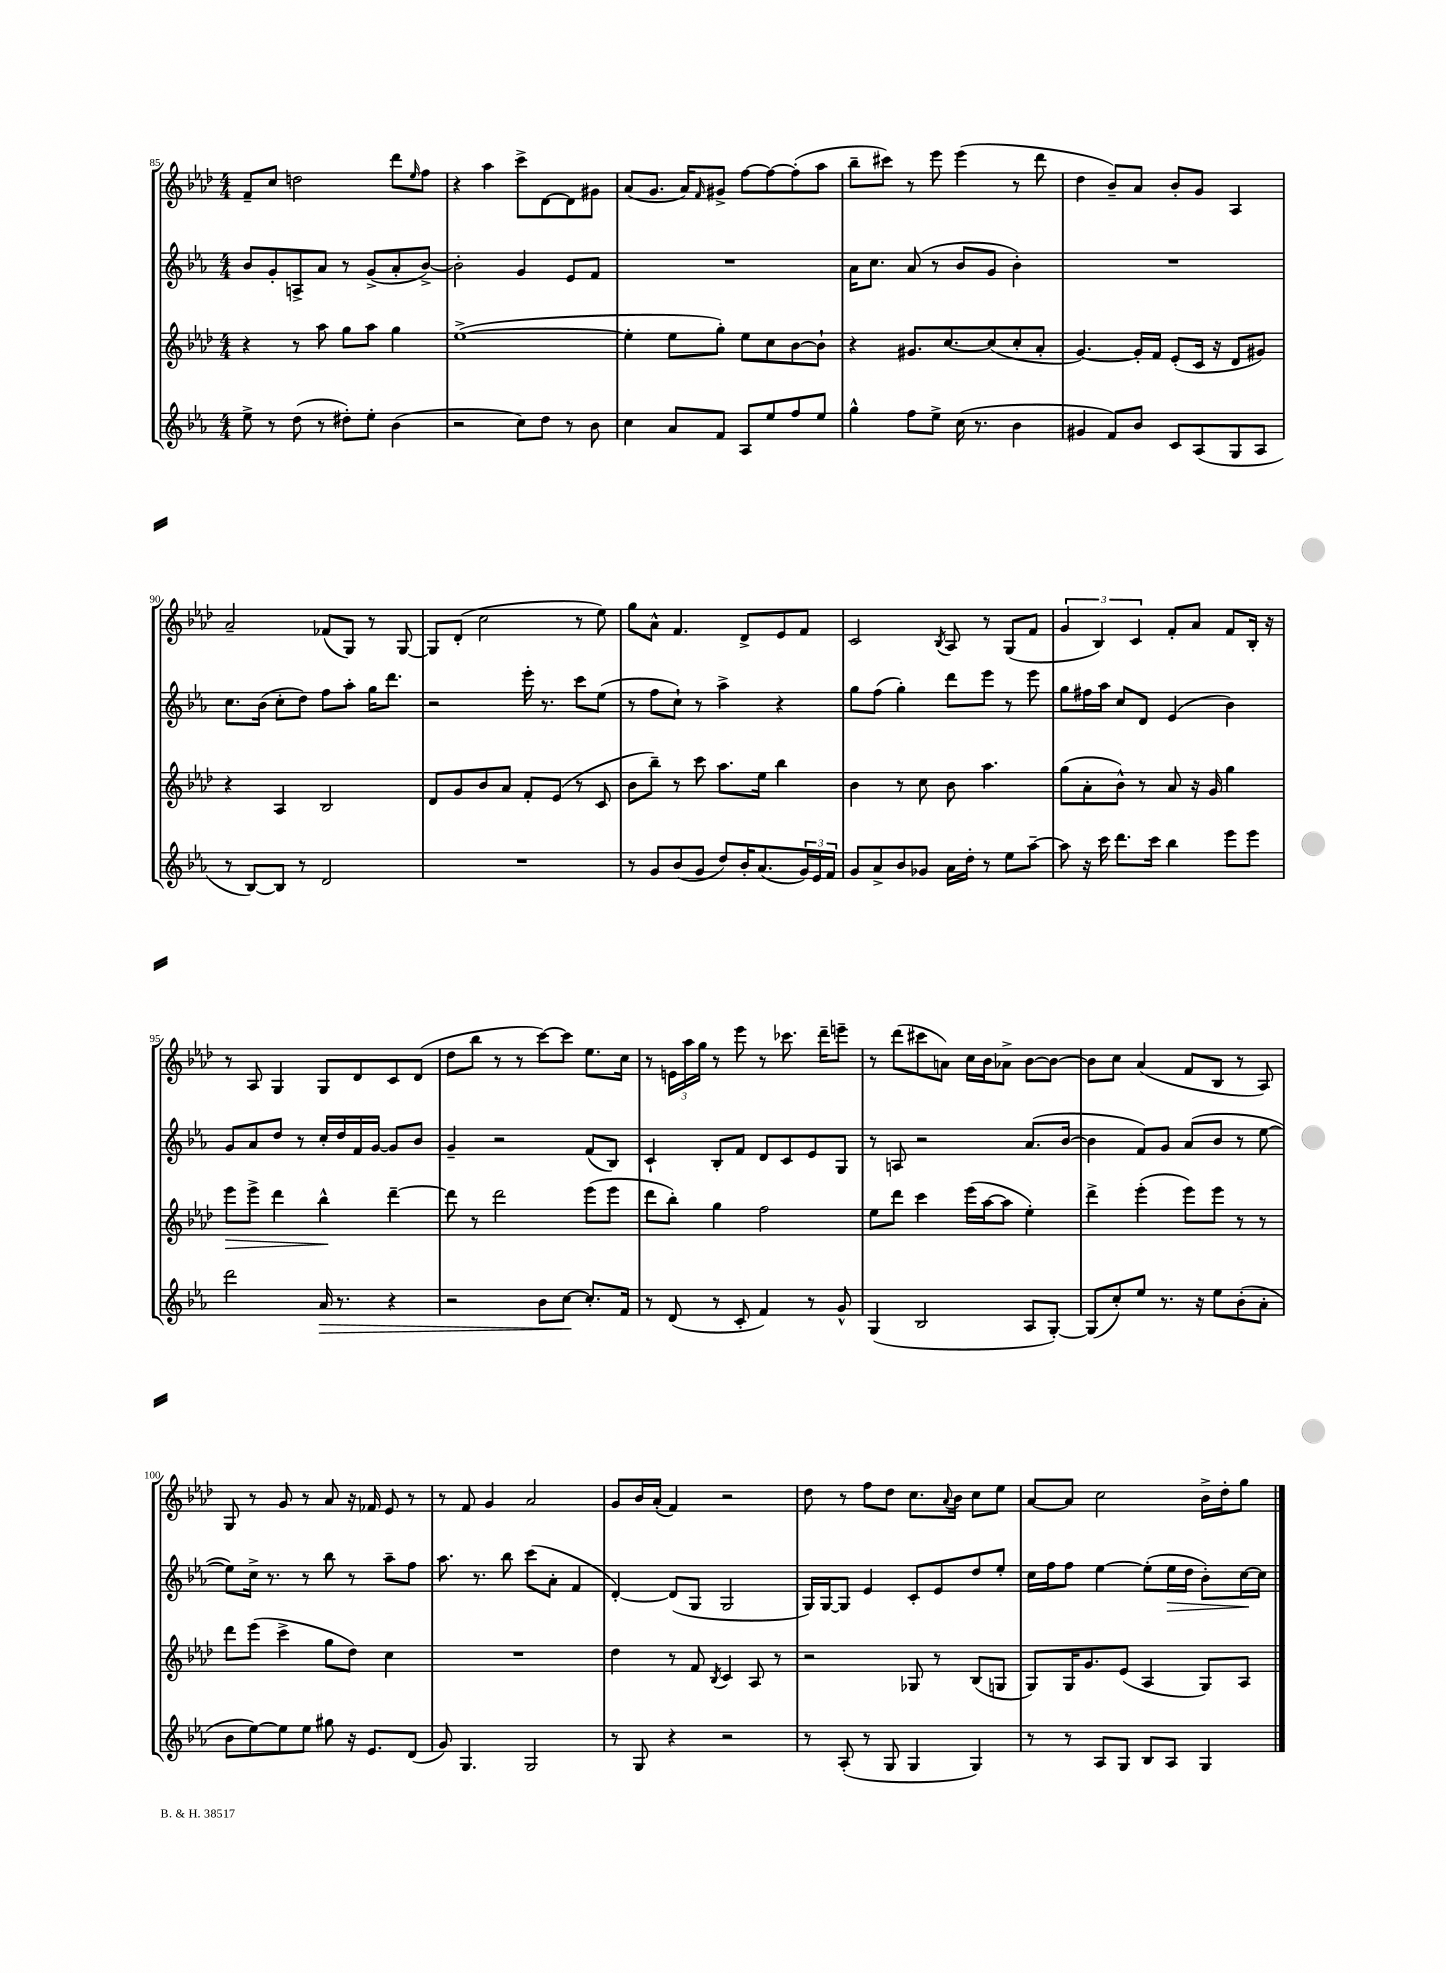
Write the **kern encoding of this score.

**kern	**kern	**kern	**kern
*staff4	*staff3	*staff2	*staff1
*clefG2	*clefG2	*clefG2	*clefG2
*k[b-e-a-]	*k[b-e-a-d-]	*k[b-e-a-]	*k[b-e-a-d-]
*M4/4	*M4/4	*M4/4	*M4/4
8ee-^	4r	8b-	8f~
8r	.	8g'	8cc
(8dd	8r	8A^	2dd
8r	8aa-	8a-	.
8dd#')	8gg	8r	.
8ee-'	8aa-	(8g^	.
(4b-	4gg	8a-'	8ddd-
.	.	.	16qqee-
.	.	[8b-^)	8ff
=	=	=	=
2r	([1ee-^	2b-']	4r
.	.	.	4aa-
8cc)	.	4g	8ccc^
8dd	.	.	[8d-
8r	.	8e-	8d-]
8b-	.	8f	8g#
=	=	=	=
4cc	4ee-']	1r	(8a-
.	.	.	8.g
8a-	8ee-	.	.
.	.	.	16a-)
.	.	.	16qqf
8f	8gg')	.	8g#^
8A-	8ee-	.	[8ff
8ee-	8cc	.	8ff_
8ff	[8b-	.	(8ff']
8ee-	8b-`]	.	8aa-
=	=	=	=
4gg^^	4r	16a-	8bb-~
.	.	8.cc	.
.	.	.	8ccc#)
8ff	8.g#	(8a-	8r
8ee-^	.	8r	8eee-
.	[8.cc	.	.
(16cc	.	8b-	(4eee-
8.r	.	.	.
.	(8cc]	8g	.
4b-	8cc'	4b-')	8r
.	8a-'	.	8ddd-
=	=	=	=
4g#	[4.g)	1r	4dd-
8f)	.	.	8b-~)
8b-	16g']	.	8a-
.	16f	.	.
8c	(8e-'	.	8b-'
(8A-	16c	.	8g
.	16r	.	.
8G	8d-	.	4A-
8A-	8g#)	.	.
=	=	=	=
8r	4r	8.cc	2a-~
[8B-)	.	.	.
.	.	(16b-	.
8B-]	4A-	8cc'	.
8r	.	8dd)	.
2d	2B-	8ff	(8f-
.	.	8aa-'	8G)
.	.	16gg	8r
.	.	8.ddd	.
.	.	.	[8G
=	=	=	=
1r	8d-	2r	8G]
.	8g	.	(8d-'
.	8b-	.	2cc
.	8a-	.	.
.	8f'	16eee-'	.
.	.	8.r	.
.	(8e-	.	.
.	8r	8ccc	8r
.	8c	(8ee-	8ee-)
=	=	=	=
8r	8b-	8r	8gg
8g	8bb-~)	8ff	8a-^^
(8b-	8r	8cc`)	4.f
8g	8ccc	8r	.
8dd)	8.aa-	4aa-^	.
16b-'	.	.	8d-^
(8.a-	16ee-	.	.
.	4bb-	4r	8e-
24g)	.	.	8f
24e-	.	.	.
24f	.	.	.
=	=	=	=
8g	4b-	8gg	2c
8a-^	.	(8ff	.
8b-	8r	4gg')	.
8g-	8cc	.	.
.	.	.	8qB-
16a-	8b-	8ddd	8A-
16dd'	.	.	.
8r	4.aa-	8eee-	8r
8ee-	.	8r	(8G
[8aa-~	.	8eee-	8f
=	=	=	=
8aa-]	(8gg	8gg	6g
16r	8a-'	16ff#	.
.	.	.	6B-)
16ccc	.	16aa-	.
8.ddd	8b-^^)	8cc	.
.	.	.	6c
.	8r	8d	.
16ccc	.	.	.
4bb-	8a-	(4e-	8f'
.	16r	.	8a-
.	16g	.	.
8eee-	4gg	4b-)	8f
8eee-	.	.	16B-'
.	.	.	16r
=	=	=	=
2ddd	8eee-	8g	8r
.	8eee-^	8a-	8A-
.	4ddd-	8dd	4G
.	.	8r	.
16a-	4bb-^^	16cc'	8G
8.r	.	16dd	.
.	.	16f	8d-
.	.	[16g	.
4r	[4ddd-~	8g]	8c
.	.	8b-	(8d-
=	=	=	=
2r	8ddd-]	4g~	8dd-
.	8r	.	8bb-
.	2ddd-	2r	8r
.	.	.	8r
8b-	.	.	[8ccc)
[8cc	.	.	8ccc]
8.cc']	(8eee-	(8f	8.ee-
.	8eee-	8B-)	.
16f	.	.	16cc
=	=	=	=
8r	8ddd-	4c`	8r
(8d	8bb-')	.	24e
.	.	.	24aa-
.	.	.	24gg
8r	4gg	8B-'	8r
8c'	.	8f	8eee-
4f)	2ff	8d	8r
.	.	8c	8.ccc-
8r	.	8e-	.
.	.	.	16ddd-~
8g^^	.	8G	8eee~
=	=	=	=
(4G	8ee-	8r	8r
.	8ddd-	8A	(8ddd-
2B-	4ccc	2r	8ccc#
.	.	.	8a)
.	(16eee-	.	16cc
.	[16aa-	.	16b-
.	8aa-]	.	8a-^
8A-	4ee-')	(8.a-	[8b-
[8G')	.	.	8b-_
.	.	[16b-	.
=	=	=	=
(8G]	4ddd-^	4b-]	8b-]
8cc')	.	.	8cc
8ee-	(4eee-'	8f)	(4a-
8.r	.	8g	.
.	8eee-)	(8a-	8f
16r	.	.	.
8ee-	8eee-	8b-	8B-
(8b-'	8r	8r	8r
8a-'	8r	[8ee-	8A-)
=	=	=	=
8b-	8ddd-	8ee-])	8G
[8ee-)	(8eee-	16cc^	8r
.	.	8.r	.
8ee-]	4ccc^	.	8g
8ee-	.	8r	8r
8gg#	8gg	8bb-	8a-
16r	8dd-)	8r	16r
8.e-	.	.	16f-
.	4cc	8aa-~	8e-
(8d	.	8ff	8r
=	=	=	=
8g)	1r	8.aa-	8r
4.G	.	.	8f
.	.	8.r	.
.	.	.	4g
.	.	8bb-	.
2G	.	(8ccc	2a-
.	.	8a-'	.
.	.	4f	.
=	=	=	=
8r	4dd-	[4d')	8g
8G	.	.	16b-
.	.	.	(16a-'
4r	8r	(8d]	4f)
.	8f	8G	.
.	8qB-	.	.
2r	4c	2G	2r
.	8A-	.	.
.	8r	.	.
=	=	=	=
8r	2r	16G)	8dd-
.	.	[16G	.
(8A-'	.	8G]	8r
8r	.	4e-	8ff
8G	.	.	8dd-
4G	8G-	8c'	8.cc
.	8r	8e-	.
.	.	.	8qqa-
.	.	.	16b-
4G)	(8B-	8dd	8cc
.	8G	8ee-'	8ee-
=	=	=	=
8r	8G)	16cc	[8a-
.	.	16ff	.
8r	16G	8ff	8a-]
.	8.g	.	.
8A-	.	[4ee-	2cc
8G	(8e-	.	.
8B-	4A-	(8ee-']	.
8A-	.	16ee-	.
.	.	16dd	.
4G	8G)	8b-')	16b-^
.	.	.	16dd-'
.	8A-	[16cc	8gg
.	.	16cc]	.
==	==	==	==
*-	*-	*-	*-
